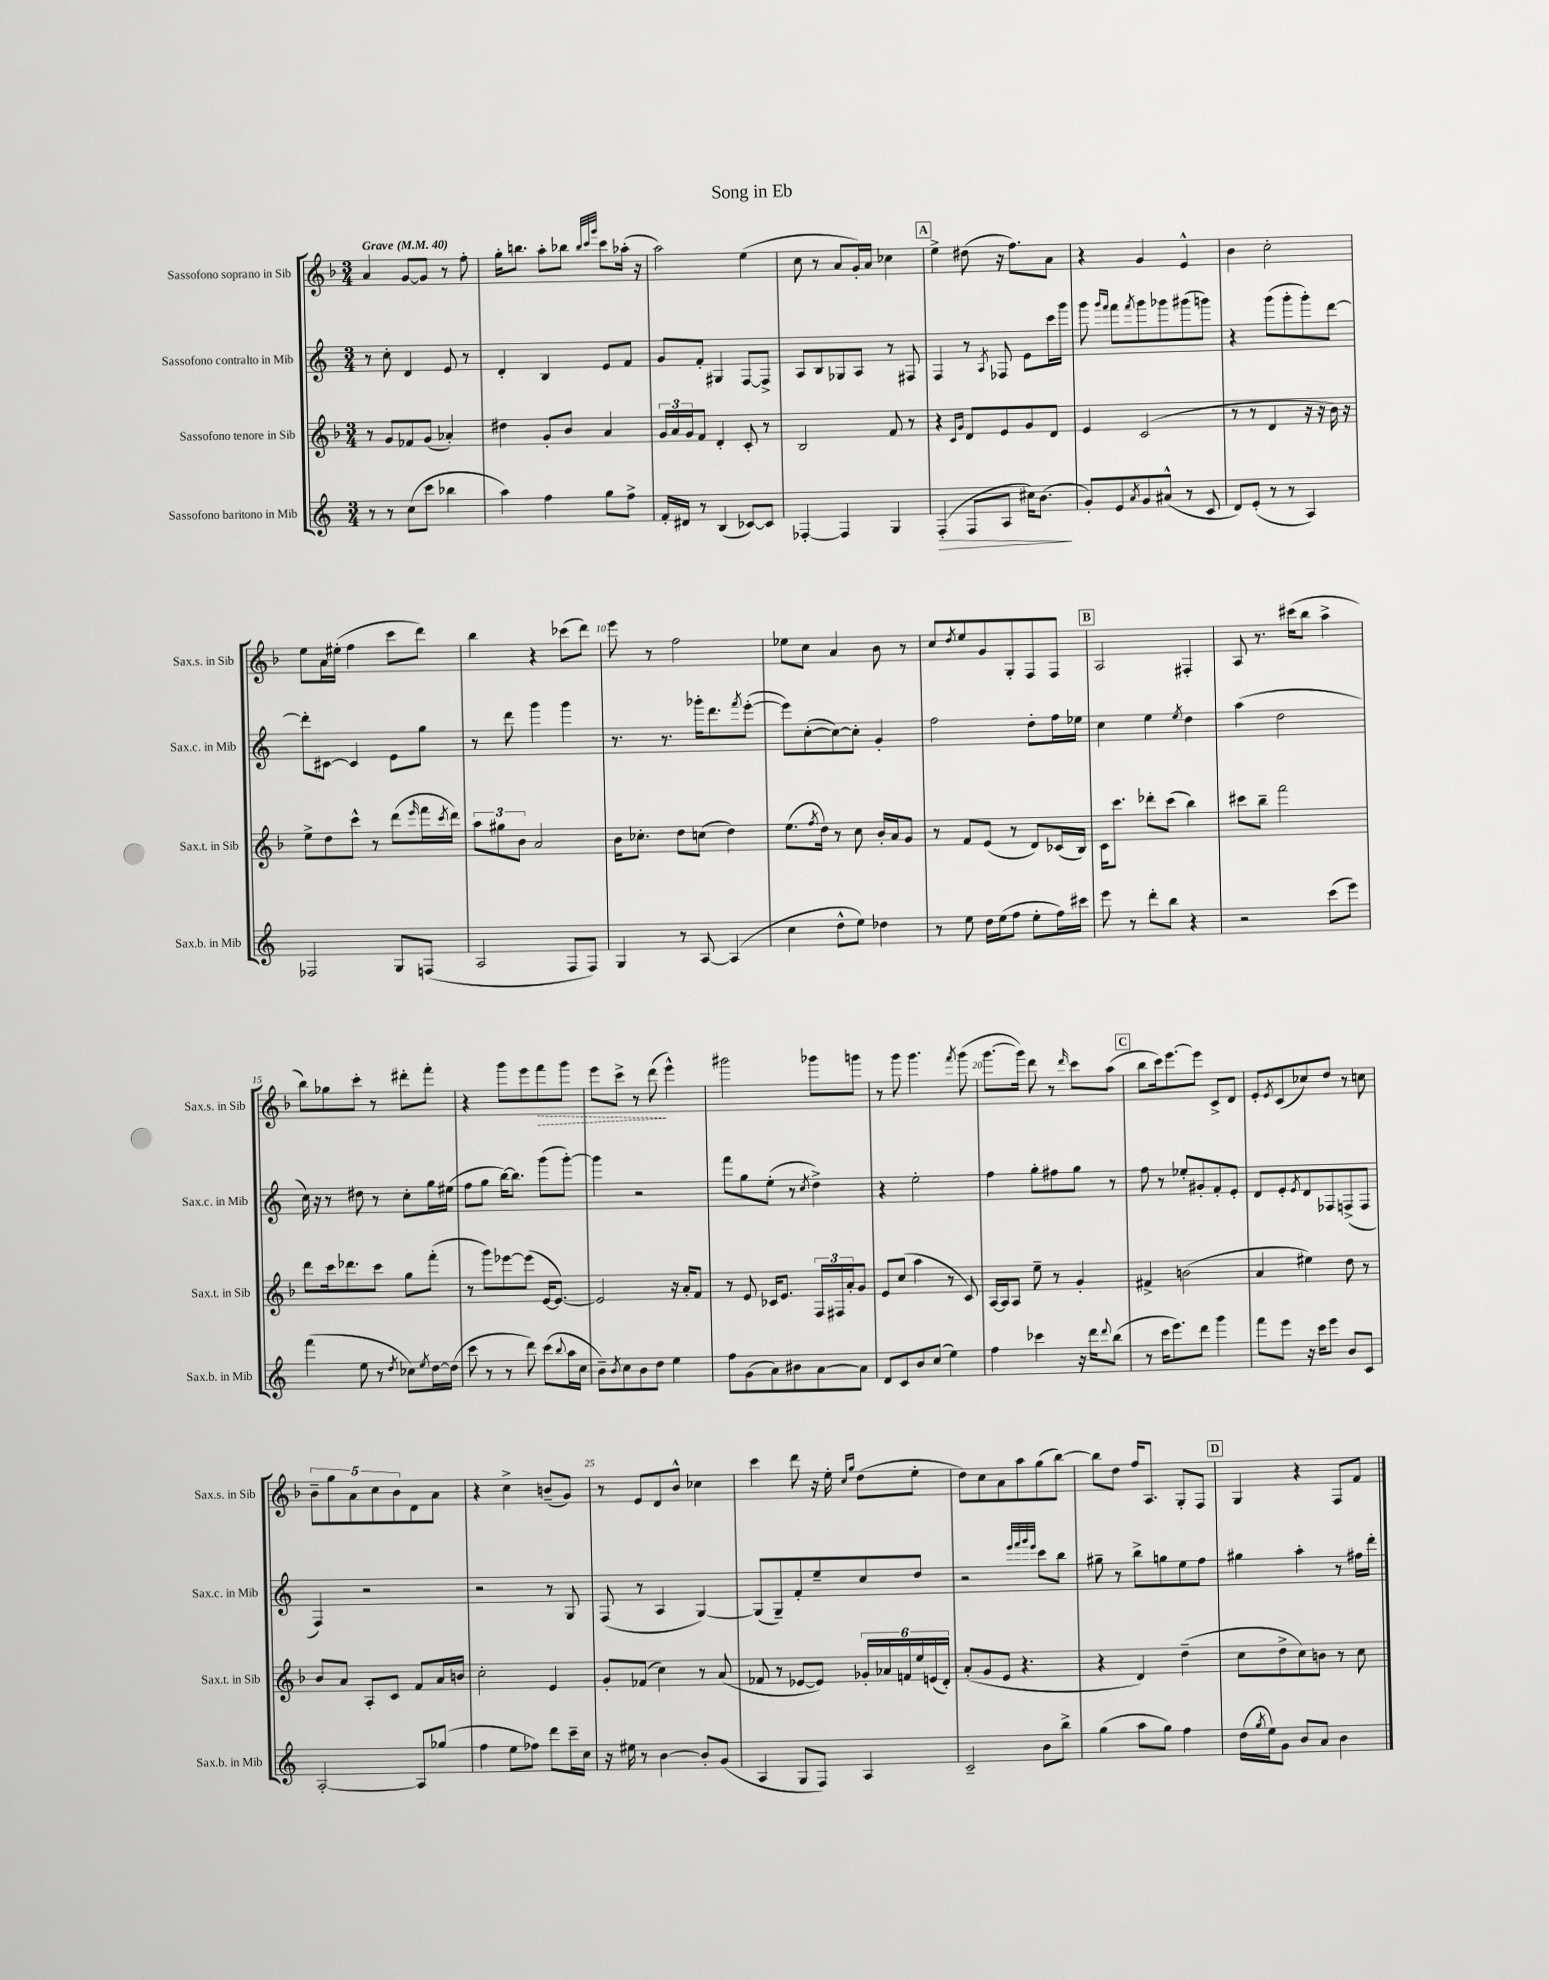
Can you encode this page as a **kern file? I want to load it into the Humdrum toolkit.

**kern	**dynam	**kern	**kern	**kern	**dynam
*part4	*part4	*part3	*part2	*part1	*part1
*staff4	*staff4	*staff3	*staff2	*staff1	*staff1
*I"Sassofono baritono in Mib	*	*I"Sassofono tenore in Sib	*I"Sassofono contralto in Mib	*I"Sassofono soprano in Sib	*
*I'Sax.b. in Mib	*	*I'Sax.t. in Sib	*I'Sax.c. in Mib	*I'Sax.s. in Sib	*
*clefG2	*	*clefG2	*clefG2	*clefG2	*
*k[]	*	*k[b-]	*k[]	*k[b-]	*
*M3/4	*	*M3/4	*M3/4	*M3/4	*
*MM40	*	*MM40	*MM40	*MM40	*
=1	=1	=1	=1	=1	=1
!	!	!	!	!LO:TX:a:B:t=Grave	!
8r	.	8r	8r	4a/	.
8r	.	8g/L	8cc'\	.	.
(8cc\L	.	8f-X/	4d/	[8g/L	.
8ccc\J	.	(8g/J	.	8g/J]	.
4bb-X\	.	4a-X'/)	8e/	8r	.
.	.	.	8r	8ff'\	.
=2	=2	=2	=2	=2	=2
4aa\)	.	4dd#X\	4d'/	16gg'\KL	.
.	.	.	.	8.bbn\J	.
4ff\	.	8g'/L	4B/	8aa'\L	.
.	.	8b-/J	.	8bb-X\J	.
.	.	.	.	32qqbb-/LLL	.
.	.	.	.	32qqccc/	.
.	.	.	.	32qqggg/JJJ	.
8gg\L	.	4a/	8e/L	8ccc\L	.
8ff^\J	.	.	8f/J	(16aa-X'\Jk	.
.	.	.	.	16r	.
=3	=3	=3	=3	=3	=3
16f'/LL	.	24g/LL	8g/L	2aa\)	.
.	.	24a/	.	.	.
16d#X/JJ	.	.	.	.	.
.	.	24g/J	.	.	.
8r	.	8f/J	8f'/J	.	.
(4B/	.	4d'/	4G#X/	.	.
[8c-X/L)	.	8c'/	[8F/L	(4ee\	.
8c-/J]	.	8r	8F^/J]	.	.
=4	=4	=4	=4	=4	=4
[4F-X'/	.	2B-/	8A/L	8cc\	.
.	.	.	8B/	8r	.
4F-/]	.	.	8G-X/	8a/L	.
.	.	.	8A/J	16g'/L)	.
.	.	.	.	16a/JJ	.
4G/	.	8f/	8r	4cc-X\	.
.	.	8r	8F#X/	.	.
!!LO:REH:place=s1:t=A
=5	=5	=5	=5	=5	=5
!	!LO:HP:b	!	!	!	!
(4F'/	>	4r	4F/	4ee^\	.
.	.	16qqc/LL	.	.	.
.	.	16qqg/JJ	.	.	.
8F/L	.	8d/L	8r	(8dd#X\	.
.	.	.	8qA/	.	.
8A/J	.	8e/	8F-X/	16r	.
.	.	.	.	8.ff\L)	.
16cc#X\KL)	.	8g/	8e\L	.	.
(8.b\J	.	.	.	.	.
.	.	8d/J	16ccc\L	8a\J	.
.	.	.	16ggg\JJ	.	.
.	]	.	.	.	.
=6	=6	=6	=6	=6	=6
8g'/L)	.	4e/	8ggg\	4r	.
.	.	.	16qqggg/LL	.	.
.	.	.	16qqfff/JJ	.	.
8e/	.	.	8fff\L	.	.
8qa/	.	.	8qfff/	.	.
8g/	.	(2c/	8ggg\	4g/	.
(8a#X^^/J	.	.	8ggg-X\	.	.
8r	.	.	(8ggg#X\	4e^^/	.
8c/	.	.	8gggn\J)	.	.
=7	=7	=7	=7	=7	=7
8d/L)	.	8r	4r	4b-\	.
(8e'/J	.	8r	.	.	.
8r	.	4d/	(8ggg\L	2cc'\	.
8r	.	.	8ggg'\	.	.
4A/)	.	16r	8ggg'\)	.	.
.	.	16r	.	.	.
.	.	16b-\)	[8ddd\J	.	.
.	.	16r	.	.	.
!!LO:LB:g=z
=8	=8	=8	=8	=8	=8
2F-X/	.	8ee^\L	8ddd'\L]	8ee\L	.
.	.	8dd\	[8c#X\J	16a\L	.
.	.	.	.	(16ee#X'\JJ	.
.	.	8ccc^^\J	4c#/]	4ff\	.
.	.	8r	.	.	.
8G/L	.	(8ddd\L	8e\L	8ccc\L	.
.	.	16qqeee/	.	.	.
(8Fn/J	.	16fff\L	8gg\J	8ddd\J)	.
.	.	8qccc/	.	.	.
.	.	16ddd\JJ)	.	.	.
=9	=9	=9	=9	=9	=9
2A/	.	12aa\L	8r	4bb-\	.
.	.	12gg#X\	.	.	.
.	.	.	8ddd\	.	.
.	.	12b-\J	.	.	.
.	.	2a/	4ggg\	4r	.
8F/L	.	.	4ggg\	(8ccc-X\L	.
8F/J)	.	.	.	8ddd\J)	.
=10	=10	=10	=10	=10	=10
4G/	.	16b-\KL	8.r	8eee\	.
.	.	8.cc-X'\J	.	.	.
.	.	.	.	8r	.
.	.	.	8.r	.	.
8r	.	8dd\L	.	2ff\	.
[8A/	.	(8ccn\J	16ggg-X'\KL	.	.
.	.	.	8.ddd\	.	.
(4A/]	.	4dd\)	.	.	.
.	.	.	8qfff/	.	.
.	.	.	([8eee'\J	.	.
=11	=11	=11	=11	=11	=11
4cc\	.	(8.ee\L	8eee\L])	8ee-X\L	.
.	.	.	([8cc'\	8cc\J	.
.	.	8qff/	.	.	.
.	.	16dd\Jk)	.	.	.
8dd^^\L	.	8r	8cc\_)	4a/	.
8ee\J)	.	8cc\	8cc'\J]	.	.
4dd-X\	.	16b-'/LL	4g'/	8b-\	.
.	.	16a/J	.	.	.
.	.	8g/J	.	8r	.
=12	=12	=12	=12	=12	=12
8r	.	8r	2ff\	8cc/L	.
.	.	.	.	8qdd/	.
8ee\	.	8f/L	.	8ee/	.
16dd\LL	.	(8e/J	.	8g/	.
(16ee\J	.	.	.	.	.
8ff\J	.	8r	.	8G'/	.
8ee'\L	.	8d/L)	8dd'\L	8F/	.
16ff\L)	.	(16c-X/L	16ff\L	8F/J	.
16ccc#X\JJ	.	16B-/JJ)	16ee-X\JJ	.	.
!!LO:REH:place=s1:t=B
=13	=13	=13	=13	=13	=13
8eee\	.	16c\KL	4cc\	2A/	.
.	.	8.ccc\J	.	.	.
8r	.	.	.	.	.
8ddd'\L	.	8ddd-X'\L	4ee\	.	.
8bb\J	.	(8ccc\J	.	.	.
.	.	.	8qee/	.	.
4r	.	4bb-\)	4dd\	4F#X'/	.
=14	=14	=14	=14	=14	=14
2r	.	8ccc#X\L	(4aa\	8A/	.
.	.	8bb-~\J	.	8.r	.
.	.	2fff\	2dd\	.	.
.	.	.	.	(16ccc#X\KL	.
.	.	.	.	8bb-\J	.
(8ccc\L	.	.	.	4aa^\	.
8eee\J)	.	.	.	.	.
!!LO:LB:g=z
=15	=15	=15	=15	=15	=15
(4fff\	.	8ddd\L	16cc\)	8bb-\L)	.
.	.	.	16r	.	.
.	.	16ccc\k	8r	8gg-X\	.
.	.	8.ddd-X\	.	.	.
8ee\	.	.	8dd#X\	8ccc'\J	.
8r	.	8ccc\J	8r	8r	.
8qdd/	.	.	.	.	.
8cc-X\L)	.	8gg\L	8cc'\L	8ddd#X'\L	.
8qee/	.	.	.	.	.
[16dd\L	.	(8fff'\J	16gg\L	8fff'\J	.
(16dd\JJ]	.	.	(16ee#X\JJ	.	.
=16	=16	=16	=16	=16	=16
8ccc\	.	8r	8ff\L	4r	.
8r	.	8ggg\L)	8gg\J	.	.
8r	.	[8eee-X\	[16bb\KL)	8ggg\L	.
.	.	.	8.bb\J]	.	.
8ddd\)	.	(8eee-\J]	.	8eee\	.
!	!	!	!	!	!LO:HP:b
(8ccc\L	.	[16e/KL	(8ggg\L	8fff\	>
.	.	8.e/J_)	.	.	.
8qqbb/	.	.	.	.	.
16aa\L	.	.	[8ggg'\J)	8ggg\J	.
16cc\JJ	.	.	.	.	.
=17	=17	=17	=17	=17	=17
8b~\L)	.	2e/]	4ggg\]	8eee\L	.
8qb/	.	.	.	.	.
8cc\	.	.	.	8ccc^\J	.
8b\	.	.	2r	8r	.
8dd\J	.	.	.	(8ddd\	.
4ee\	.	16r	.	4eee^^\)	]
.	.	16a'/KL	.	.	.
.	.	8f/J	.	.	.
=18	=18	=18	=18	=18	=18
8ff\L	.	8r	8fff\L	2ggg#X\	.
(8g\	.	8e/	8gg\	.	.
8a\)	.	16c-X/KL	(8ee'\J	.	.
.	.	8.e/J	.	.	.
8b#X\	.	.	8r	.	.
.	.	.	8qcc/	.	.
[8a\	.	24F/LL	4dd^\)	8ggg-X\L	.
.	.	24F#X/	.	.	.
.	.	24a'/J	.	.	.
8a\J]	.	8g/J	.	8gggn\J	.
=19	=19	=19	=19	=19	=19
8d/L	.	8e/L	4r	8r	.
8c/	.	(8cc/J	.	8ggg\	.
8b/	.	4aa\	2ee'\	4.ggg\	.
(8cc/J	.	.	.	.	.
4ee\)	.	8r	.	.	.
.	.	.	.	8qfff/	.
.	.	8c/)	.	(8ggg\	.
=20	=20	=20	=20	=20	=20
4ff\	.	[16A/LL	4ff\	[8.ggg\L	.
.	.	16A/J]	.	.	.
.	.	8A/J	.	.	.
.	.	.	.	16ggg\Jk])	.
4ccc-X\	.	8ee~\	8gg'\L	8ddd\	.
.	.	8r	8ff#X\	8r	.
.	.	.	.	16qqddd/	.
16r	.	4g'/	8gg\J	8ccc\L	.
16ddd\KL	.	.	.	.	.
8qqddd/	.	.	.	.	.
(8bb\J	.	.	8r	(8aa\J	.
!!LO:REH:place=s1:t=C
=21	=21	=21	=21	=21	=21
8r	.	4f#X^/	8ff\	8bb-\L	.
16ccc\KL	.	.	8r	16ccc\k)	.
8.eee\)	.	.	.	[8.eee\	.
.	.	(2bn\	8ee-X'/L	.	.
8ddd\J	.	.	8g#X'/	8eee\J]	.
4ggg\	.	.	8f'/	8c^/L	.
.	.	.	8e'/J	8d/J	.
=22	=22	=22	=22	=22	=22
8fff\L	.	4a/	8d/L	8e'/L	.
.	.	.	.	8qe/	.
8eee\J	.	.	8e'/	(8c/	.
.	.	.	8qe/	.	.
16r	.	4ee#X\)	8d/	8cc-X/)	.
16ccc\KL	.	.	.	.	.
8eee\J	.	.	8F-X/	8dd/J	.
8b/L	.	8dd\	(8Fn^/	8r	.
8c/J	.	8r	8F/J	8ccn\	.
!!LO:LB:g=z
=23	=23	=23	=23	=23	=23
[2A'/	.	8b-/L	4F/)	10b-~\L	.
.	.	.	.	10gg\	.
.	.	8a/J	.	.	.
.	.	.	.	10a\	.
.	.	8A'/L	2r	.	.
.	.	.	.	10cc\	.
.	.	8c/J	.	.	.
.	.	.	.	10b-\	.
8A/L]	.	8f/L	.	8d\	.
(8gg-X/J	.	16a/L	.	8a\J	.
.	.	16bn/JJ	.	.	.
=24	=24	=24	=24	=24	=24
4ff\	.	2cc'\	2r	4r	.
8ee\L	.	.	.	4cc^\	.
8ff-X\J)	.	.	.	.	.
8ddd\L	.	4e/	8r	(8bn~/L	.
16ccc~\L	.	.	8G/	8g/J)	.
16cc\JJ	.	.	.	.	.
=25	=25	=25	=25	=25	=25
16r	.	8g'/L	(8F/	8r	.
16ee#X\	.	.	.	.	.
8r	.	(8f-X/J	8r	8e/L	.
[4b\	.	4cc\)	4A/	8d/	.
.	.	.	.	8b-^^/J	.
8b'/L]	.	8r	[4G/)	4cc-X\	.
(8g/J	.	(8a/	.	.	.
=26	=26	=26	=26	=26	=26
4A/	.	8f-X/	(8G/L]	4ccc\	.
.	.	8r	8G~/)	.	.
8G/L	.	[8e-X/L	8f'/	8ddd\	.
8F/J)	.	8e-/J])	8ee~/	16r	.
.	.	.	.	16ee'\	.
.	.	.	.	16qqcc/LL	.
.	.	.	.	16qqgg/JJ	.
4A/	.	24g-X'/LL	8cc/	(8dd\L	.
.	.	24a-X/	.	.	.
.	.	24fn/	.	.	.
.	.	24ee/	8dd/J	8ee'\J	.
.	.	(24en/	.	.	.
.	.	24d'/JJ)	.	.	.
=27	=27	=27	=27	=27	=27
2c~/	.	(8a'/L	2r	8dd\L)	.
.	.	8g/	.	8cc\	.
.	.	8e/J	.	8a\	.
.	.	4.r	.	8aa\	.
.	.	.	32qqeee/LLL	.	.
.	.	.	32qqfff/	.	.
.	.	.	32qqggg/	.	.
.	.	.	32qqeee/JJJ	.	.
8b\L	.	.	8ccc\L	(8gg\	.
8bb^\J	.	.	8bb\J	[8bb-\J)	.
=28	=28	=28	=28	=28	=28
(4gg\	.	4r	8gg#X~\	8bb-\L]	.
.	.	.	8r	8dd\J	.
8aa\L	.	4d/)	8bb^\L	16ff/KL	.
.	.	.	.	8.A/J	.
8gg\J)	.	.	8ggn\	.	.
4ff\	.	(4dd~\	8ee\	8G'/L	.
.	.	.	8ff\J	8F/J	.
!!LO:REH:place=s1:t=D
=29	=29	=29	=29	=29	=29
(16dd\LL	.	8cc\L	4gg#X\	4G/	.
8qgg/	.	.	.	.	.
16ee\J)	.	.	.	.	.
8g\J	.	8dd^\	.	.	.
8b/L	.	8cc\)	4aa'\	4r	.
8a/J	.	8bn\J	.	.	.
4b\	.	8r	8r	8F/L	.
.	.	8cc\	16ff#X\LL	8f/J	.
.	.	.	16ddd'\JJ	.	.
==	==	==	==	==	==
*-	*-	*-	*-	*-	*-
